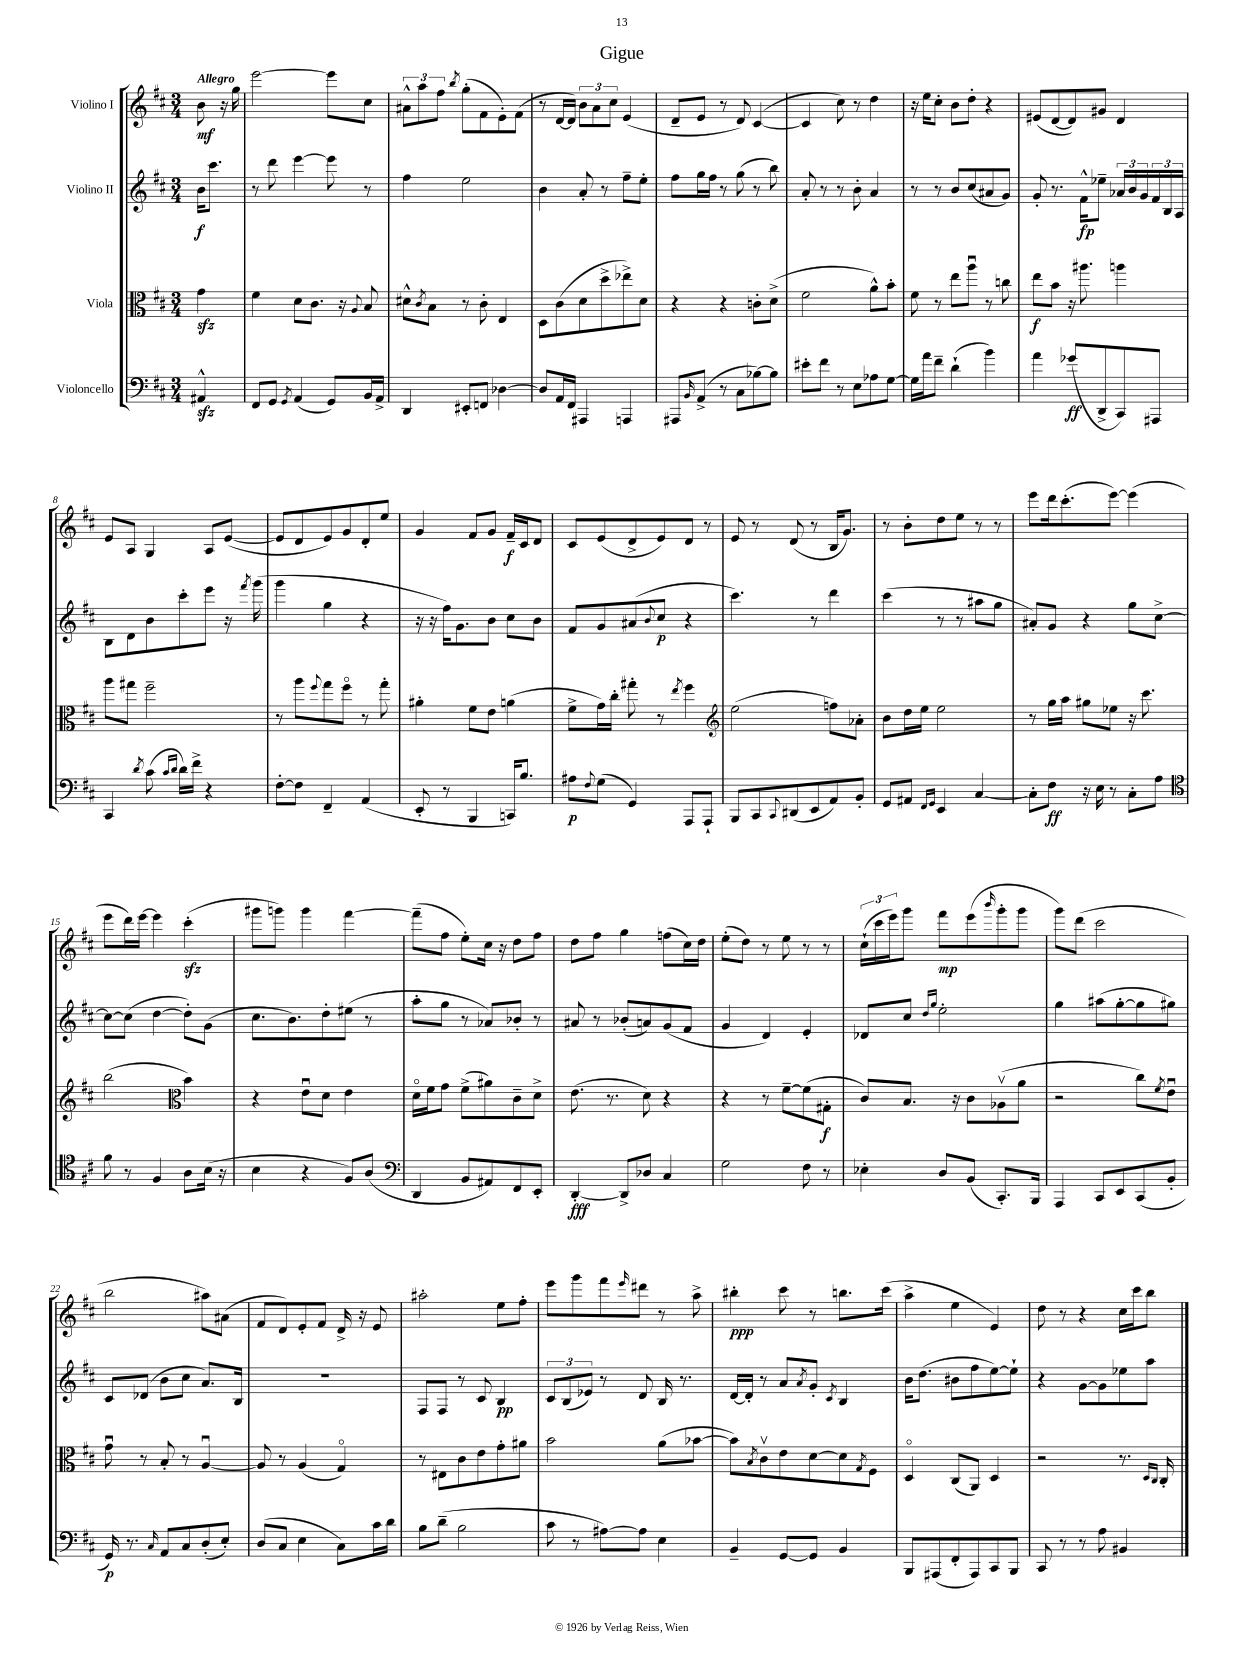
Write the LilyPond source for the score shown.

\header { title = "Gigue" }
<<
\new StaffGroup <<
\new Staff = "s0" \with { instrumentName = "Violino I" } {
    \clef treble \key d \major \numericTimeSignature \time 3/4 \partial 4 \tempo "Allegro"
    b'8\mf r16 g''16 |
    e'''2~ e'''8 cis''8 |
    \tuplet 3/2 { ais'8-^ a''8 fis''8 } \acciaccatura { b''8 } g''8-.( fis'8 e'8-.) fis'8( |
    r8 d'16~ d'16) \tuplet 3/2 { b'8 a'8 cis''8 } e'4( |
    d'8-- e'8 r8 d'8) cis'4~( |
    cis'4 cis''8) r8 d''4 |
    r16 e''16 cis''8-. b'8 d''8-. r4 |
    eis'8( d'8~ d'8) gis'8 d'4 |
    e'8 a8 g4 a8 e'8~( |
    e'8 d'8 e'8) g'8 d'8-. e''8 |
    g'4 fis'8 g'8 fis'16--\f cis'16 d'8 |
    cis'8 e'8( d'8-> e'8) d'8 r8 |
    e'8 r8 d'8( r8 b16 g'8.) |
    r8 b'8-. d''8 e''8 r8 r8 |
    e'''8 d'''16 cis'''8.-.( e'''8~) e'''4( |
    e'''8 d'''16) e'''16~ e'''4 cis'''4-.\sfz( |
    gis'''8 g'''8) g'''4 fis'''4~ |
    fis'''8--( fis''8 e''8-.) cis''16 r16 d''8 fis''8 |
    d''8 fis''8 g''4 f''8( cis''16) d''16 |
    e''8-.( d''8) r8 e''8 r8 r8 |
    \tuplet 3/2 { cis''16-!( cis'''16 e'''16) } g'''8 fis'''8\mp e'''8( \grace { b'''16 } g'''8-. g'''8 |
    g'''8) d'''8( cis'''2 |
    b''2 ais''8) ais'8( |
    fis'8 d'8) e'8-. fis'8 d'16-> r16 e'8 |
    ais''2-. e''8 fis''8-. |
    e'''8 g'''8 fis'''8 \grace { e'''16 } dis'''8 r8 a''8-> |
    bis''4-.\ppp cis'''8 r8 b''8. cis'''16( |
    a''4-> e''4 e'4) |
    d''8 r8 r4 cis''16 cis'''16 b''8 \bar "|." |
}
\new Staff = "s1" \with { instrumentName = "Violino II" } {
    \clef treble \key d \major \numericTimeSignature \time 3/4 \partial 4
    b'16\f cis'''8. |
    r8 d'''8 e'''4~ e'''8 r8 |
    fis''4 e''2 |
    b'4 a'8-. r8 fis''8-- e''8-. |
    fis''8 g''16 fis''16 r8 g''8( r8 b''8) |
    a'8-. r8 r8 b'8-. a'4 |
    r8 r8 b'8 cis''8( ais'8 g'8) |
    g'8-. r8. fis'16-^\fp ees''8-- \tuplet 3/2 { aes'16 b'16 g'16 } \tuplet 3/2 { fis'16 b16 a16 } |
    b8 d'8 b'8 cis'''8-. e'''8 r16 \acciaccatura { fis'''8 } g'''16( |
    g'''4 g''4 r4 |
    r16 r16 fis''16) g'8. b'8 cis''8 b'8 |
    fis'8 g'8 ais'8( \appoggiatura { b'8 } cis''8\p r4 |
    cis'''4.) r8 d'''4 |
    cis'''4( r8 r8 ais''8 g''8 |
    ais'8-.) g'8 r4 g''8 cis''8~-> |
    cis''8~ cis''8( d''4~ d''8-.) g'8( |
    cis''8. b'8.) d''8-. eis''8( r8 |
    a''8-. g''8 r8 aes'8) bes'8-. r8 |
    ais'8 r8 bes'8-.( a'8) g'8( fis'8 |
    g'4 d'4) e'4-. |
    des'8 cis''8 \grace { d''16 g''16 } e''2-. |
    g''4 ais''8( g''8~-. g''8 gis''8) |
    cis'8 des'8( b'8 cis''8 a'8.) b16 |
    R2. |
    fis8 fis8 r8 cis'8 b4\pp |
    \tuplet 3/2 { cis'8 b8( ees'8) } r8 d'8 b16 r8. |
    d'16~ d'16-. r8 a'8 \acciaccatura { a'8 } g'8-. \acciaccatura { cis'8 } b4 |
    b'16 d''8.( bis'8 fis''8 e''8~) e''8-! |
    r4 g'8~ g'8 ees''8 a''8 \bar "|." |
}
\new Staff = "s2" \with { instrumentName = "Viola" } {
    \clef alto \key d \major \numericTimeSignature \time 3/4 \partial 4
    g'4\sfz |
    fis'4 d'8 cis'8. r16 \appoggiatura { a8 } b8 |
    dis'8-^ \acciaccatura { cis'8 } b8 r8 cis'8-. e4 |
    d8 cis'8( d'8 d''8-> ees''8->) d'8 |
    r4 r4 c'8-. d'8->( |
    fis'2 a'8-^) b'8-. |
    fis'8 r8 e''8 a''8\downbow r8 c''8 |
    e''8\f b'8 r16 ais''8. a''4 |
    a''8 gis''8 fis''2-- |
    r8 a''8 \appoggiatura { fis''8 } g''8 fis''8\flageolet r8 g''8-. |
    ais'4-. fis'8 e'8 a'4( |
    fis'8-> g'16) cis''16-. gis''8-. r8 \acciaccatura { e''8 } fis''4 |
    \clef treble e''2( f''8) aes'8-. |
    b'8 d''16 e''16 e''2 |
    r8 g''16 a''16 gis''8 ees''8 r16 cis'''8. |
    b''2( \clef alto b'4) |
    r4 e'8\downbow d'8 e'4 |
    d'16\flageolet fis'16 g'8 fis'8->( ais'8) cis'8-- d'8-> |
    e'8.( r8. d'8) r4 |
    r4 r8 fis'8~-- fis'8( gis8-.\f |
    cis'8) b8. r16 cis'8 aes8\upbow( a'8 |
    r2 cis''8) \acciaccatura { fis'8 } e'8\downbow |
    g'8\downbow r8 b8-. r8 a4~\downbow |
    a8 r8 a4( g4\flageolet) |
    r8 eis8 cis'8 e'8 g'8-. ais'8 |
    b'2 a'8( bes'8~ |
    bes'8) \acciaccatura { b8 } cis'8\upbow e'8 d'8~ d'8 \acciaccatura { g8 } fis8 |
    d4\flageolet cis8( a,8) d4 |
    r2 r8. \grace { d16 cis16 } cis16-. \bar "|." |
}
\new Staff = "s3" \with { instrumentName = "Violoncello" } {
    \clef bass \key d \major \numericTimeSignature \time 3/4 \partial 4
    ais,4-^\sfz |
    fis,8 g,8 \acciaccatura { g,8 } a,4( g,8) b,16 a,16-> |
    d,4 eis,8-. f,8 des4~ |
    des8 a,16 fis,16 ais,,4 a,,4 |
    ais,,8 \grace { b,16 } a,8->( r8 cis8 bes8~) bes8 |
    eis'8-. fis'8 r8 e8 aes8 g8~ |
    g16 a'16 fis'8-- d'4-!( b'4) |
    a'4 ges'8\ff( d,8-> cis,8) ais,,8 |
    cis,4 \acciaccatura { d'8 } cis'8( \grace { cis'16 d'16 } d'16) fis'16-> r4 |
    fis8~-. fis8 fis,4-- a,4( |
    e,8-. r8 b,,4 c,16) b8. |
    ais8\p \appoggiatura { fis8 } g8( g,4) a,,8 a,,8-! |
    b,,8 cis,8 \appoggiatura { cis,8 } dis,8( e,8 a,8) b,8-. |
    g,8 ais,8 \grace { fis,16 g,16 } e,4 cis4~ |
    cis8-. fis8\ff r16 e16 r8 cis8-. a8 |
    \clef tenor fis'8 r8 fis4 a8 b16( r16 |
    b4 r4 fis8) a8( |
    \clef bass d,4 b,8 ais,8) fis,8 e,8-. |
    d,4~-.\fff d,8-> des8 cis4 |
    g2 fis8 r8 |
    ees4-. d8 b,8( cis,8.-.) b,,16 |
    a,,4 cis,8 e,8 cis,8( b,8-. |
    g,16\p) r8. \grace { cis16 } a,8 cis8 d8-.( e8-.) |
    d8( cis8 e4 cis8) cis'16 d'16 |
    b8 d'8--( b2 |
    cis'8 r8 ais8~) ais8 e4 |
    b,4-- g,8~ g,8 b,4 |
    b,,8 ais,,8( fis,8-. ais,,8) cis,8 b,,8 |
    cis,8 r8 r8 a8 bis,4 \bar "|." |
}
>>
>>
